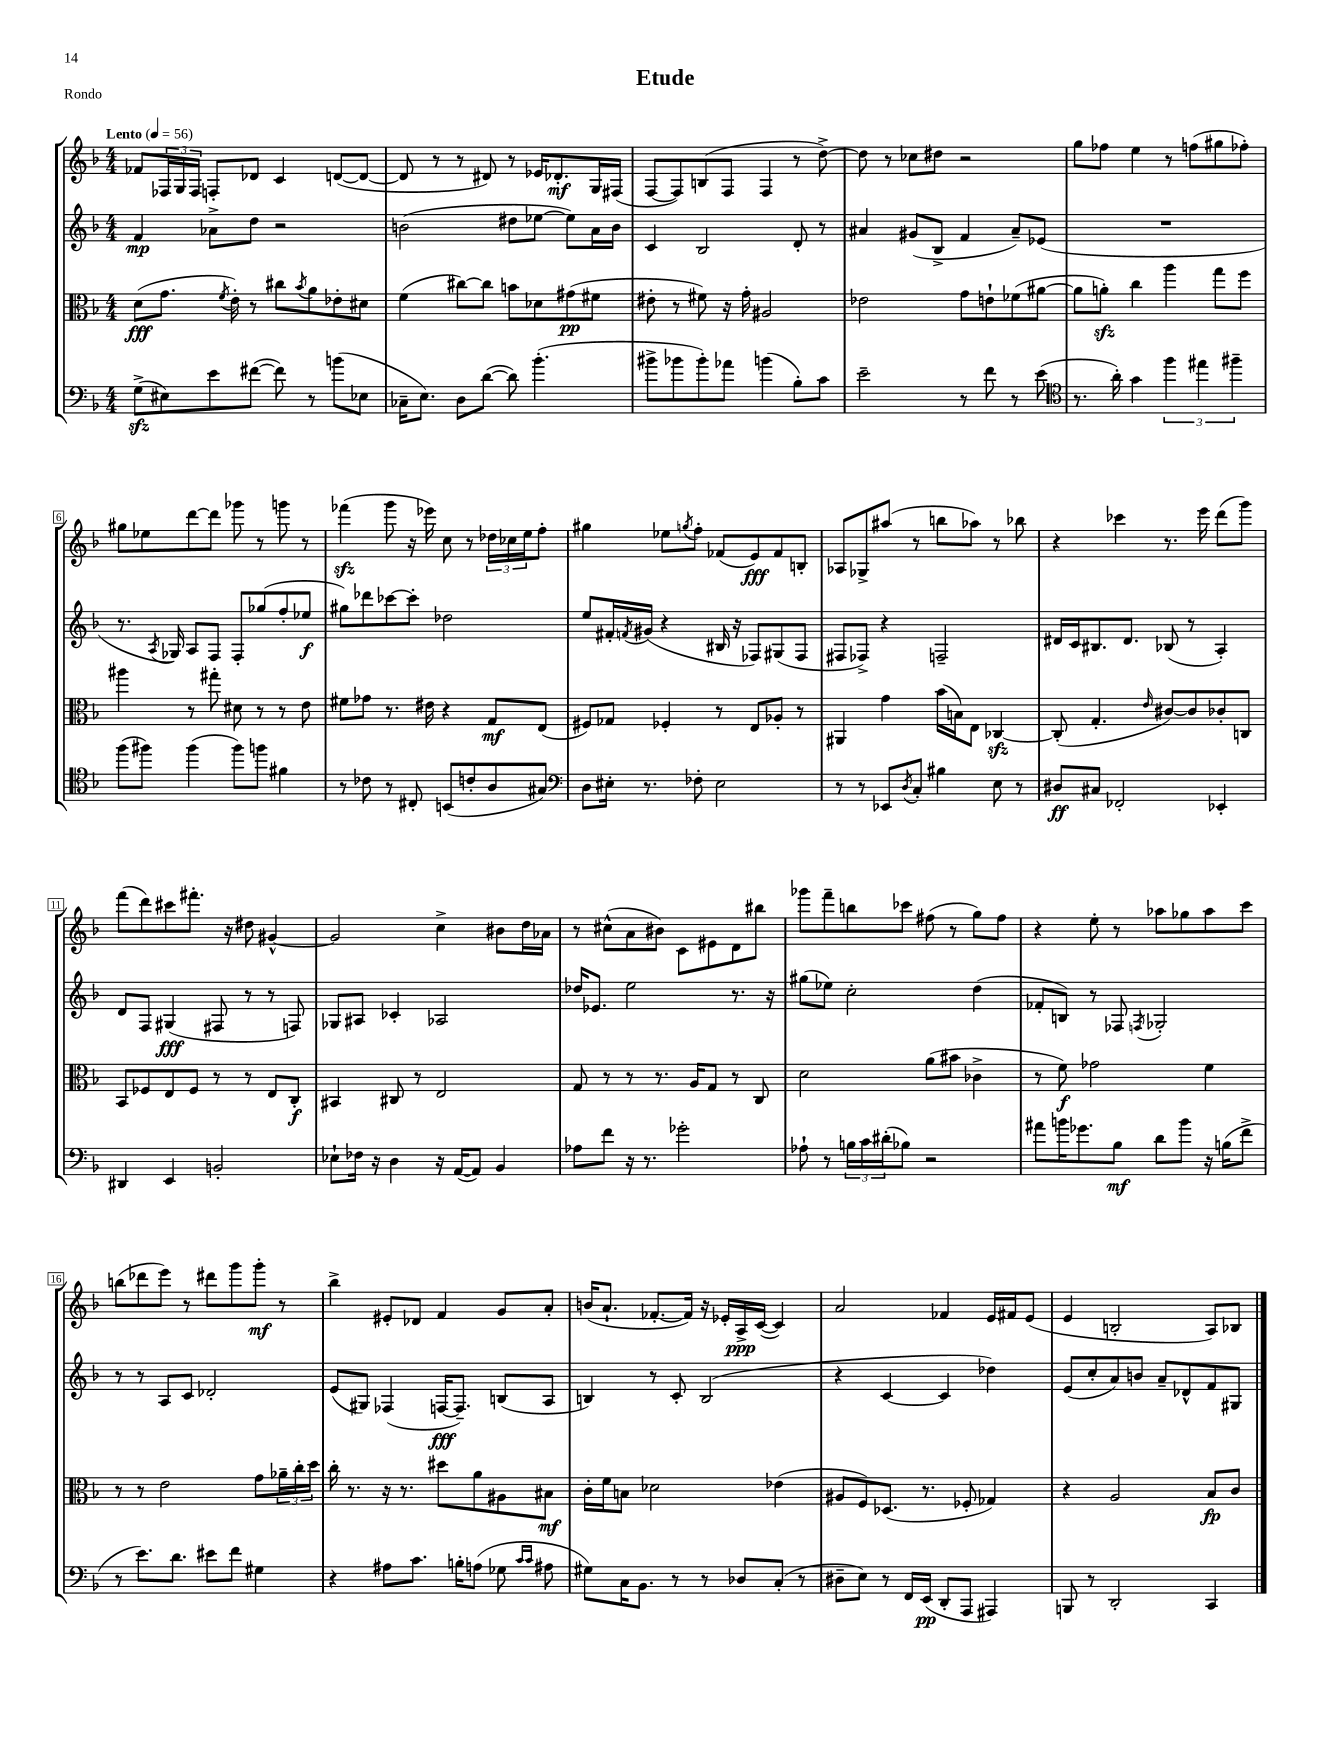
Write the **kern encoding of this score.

**kern	**dynam	**kern	**dynam	**kern	**dynam	**kern	**dynam
*part4	*part4	*part3	*part3	*part2	*part2	*part1	*part1
*staff4	*staff4	*staff3	*staff3	*staff2	*staff2	*staff1	*staff1
*clefF4	*	*clefC3	*	*clefG2	*	*clefG2	*
*k[b-]	*	*k[b-]	*	*k[b-]	*	*k[b-]	*
*M4/4	*	*M4/4	*	*M4/4	*	*M4/4	*
*MM56	*	*MM56	*	*MM56	*	*MM56	*
=1	=1	=1	=1	=1	=1	=1	=1
!	!	!	!	!	!	!LO:TX:a:B:t=Lento	!
(8Gzz^\L	.	(8d\L	fff	4f/	mp	8f-X/L	.
8E#X\)	.	8.g\J	.	.	.	24F-X/L	.
.	.	.	.	.	.	24G/	.
.	.	.	.	.	.	24F-/JJ	.
8e\	.	.	.	8a-X^\L	.	8Fn'/L	.
.	.	8qf/	.	.	.	.	.
.	.	16e'\)	.	.	.	.	.
([8f#X\J	.	8r	.	8dd\J	.	8d-X/J	.
8f#\])	.	8cc#X\L	.	2r	.	4c/	.
.	.	8qb-/	.	.	.	.	.
8r	.	8a\	.	.	.	.	.
(8bn\L	.	8e-X'\	.	.	.	([8dn/L	.
8E-X\J	.	8d#X\J	.	.	.	8d/J_	.
=2	=2	=2	=2	=2	=2	=2	=2
16C-X~\KL	.	(4f\	.	(2bn\	.	8d/]	.
8.E\J)	.	.	.	.	.	.	.
.	.	.	.	.	.	8r	.
8D\L	.	[8cc#X\L)	.	.	.	8r	.
([8d\J	.	8cc#\J]	.	.	.	8d#X/)	.
8d\])	.	8bn\L	.	8dd#X\L	.	8r	.
(4.b-'\	.	8d-X\	.	[8ee-X\J	.	16e-X/KL	.
.	.	.	.	.	.	8.d-X'/	mf
.	.	(8g#X\	pp	8ee-\L])	.	.	.
.	.	8f#X\J	.	16a\L	.	16G/L	.
.	.	.	.	16b\JJ	.	(16F#X/JJ	.
=3	=3	=3	=3	=3	=3	=3	=3
8b#X^\L	.	8e#X'\	.	4c/	.	[8F/L	.
8b-X\	.	8r	.	.	.	8F/])	.
8b-'\)	.	8f#X\)	.	2B-/	.	(8Bn/	.
8a-X\J	.	16r	.	.	.	8F/J	.
.	.	16g'\	.	.	.	.	.
(4bn\	.	2A#X/	.	.	.	4F/	.
8B-'\L)	.	.	.	8d'/	.	8r	.
8c\J	.	.	.	8r	.	[8dd^\)	.
=4	=4	=4	=4	=4	=4	=4	=4
2e~\	.	2e-X\	.	4a#X/	.	8dd\]	.
.	.	.	.	.	.	8r	.
.	.	.	.	(8g#X/L	.	8cc-X\L	.
.	.	.	.	8B-^/J	.	8dd#X\J	.
8r	.	8g\L	.	4f/	.	2r	.
8f\	.	8en`\	.	.	.	.	.
8r	.	(8f-X\	.	8a#~/L)	.	.	.
(8e\	.	[8a#X\J	.	(8e-X/J	.	.	.
=5	=5	=5	=5	=5	=5	=5	=5
*clefC4	*	*	*	*	*	*	*
8.r	.	8a#\L]	.	1r	.	8gg\L	.
.	.	8anzz'\J)	.	.	.	8ff-X\J	.
16a'\)	.	.	.	.	.	.	.
4g\	.	4cc\	.	.	.	4ee\	.
6ff\	.	4aa\	.	.	.	8r	.
.	.	.	.	.	.	(8ffn\L	.
6ee#X\	.	.	.	.	.	.	.
.	.	8gg\L	.	.	.	8gg#X\	.
6ff#X~\	.	.	.	.	.	.	.
.	.	8ff\J	.	.	.	8ff-X'\J)	.
!!LO:LB:g=z
=6	=6	=6	=6	=6	=6	=6	=6
(8ff\L	.	4aa#X\	.	8.r	.	8gg#X\L	.
8ff#X\J)	.	.	.	.	.	8ee-X\	.
.	.	.	.	8qA/	.	.	.
.	.	.	.	16G-X/)	.	.	.
(4ff#\	.	8r	.	8A/L	.	[8ddd\	.
.	.	8gg#X'\	.	8F/J	.	8ddd\J]	.
8ff#\L)	.	8d#X\	.	8F'/L	.	8ggg-X\	.
8ffn\J	.	8r	.	(8gg-X/	.	8r	.
4f#X\	.	8r	.	8ff'/	.	8gggn\	.
.	.	8e\	.	8ee-X/J	f	8r	.
=7	=7	=7	=7	=7	=7	=7	=7
8r	.	8f#X\L	.	8gg#X\L)	.	(4fff-Xzz\	.
8c-X\	.	8g-X\J	.	8ddd-X\	.	.	.
8r	.	8.r	.	[8ccc-X\	.	8ggg\	.
8C#X'/	.	.	.	8ccc-'\J]	.	16r	.
.	.	16e#X\	.	.	.	16eee-X\)	.
(8BBn/L	.	4r	.	2dd-X\	.	8cc\	.
8cn'/	.	.	.	.	.	8r	.
8A/	.	8G/L	mf	.	.	24dd-X\LL	.
.	.	.	.	.	.	24cc-X\	.
.	.	.	.	.	.	24ee\J	.
8G#X/J)	.	(8E/J	.	.	.	8ff'\J	.
=8	=8	=8	=8	=8	=8	=8	=8
*clefF4	*	*	*	*	*	*	*
8D\L	.	8F#X/L)	.	8ee/L	.	4gg#X\	.
16E#X'\Jk	.	8G-X/J	.	16f#X'/L	.	.	.
.	.	.	.	8qfn/	.	.	.
8.r	.	.	.	(16g#X/JJ	.	.	.
.	.	4F-X'/	.	4r	.	8ee-X\L	.
.	.	.	.	.	.	8qggn/	.
8F-X'\	.	.	.	.	.	8ff'\J	.
2E#\	.	8r	.	16B#X/	.	(8f-X/L	.
.	.	.	.	16r	.	.	.
.	.	8E/L	.	8F-X/L)	.	8e/)	fff
.	.	8A-X'/J	.	(8G#X/	.	8f-/	.
.	.	8r	.	8F-/J	.	8Bn'/J	.
=9	=9	=9	=9	=9	=9	=9	=9
8r	.	4AA#X/	.	8F#X/L	.	8A-X/L	.
8r	.	.	.	8F-X^/J)	.	8G-X^/	.
8EE-X/L	.	4g\	.	4r	.	(8aa#X/J	.
8qD/	.	.	.	.	.	.	.
8C'/J	.	.	.	.	.	8r	.
4B#X\	.	(16b-\LL	.	2Fn~/	.	8bbn\L	.
.	.	16Bn\J)	.	.	.	.	.
.	.	8E\J	.	.	.	8aa-X\J)	.
8E\	.	[4C-Xzz/	.	.	.	8r	.
8r	.	.	.	.	.	8bb-X\	.
=10	=10	=10	=10	=10	=10	=10	=10
8D#X/L	ff	(8C-'/]	.	16d#X/LL	.	4r	.
.	.	.	.	16c/J	.	.	.
8C#X/J	.	4.G'/	.	8.B#X/	.	.	.
2FF-X'/	.	.	.	.	.	4ccc-X\	.
.	.	.	.	8.d#/J	.	.	.
.	.	16qqe/	.	.	.	.	.
.	.	[8c#X/L)	.	(8B-X/	.	8.r	.
.	.	8c#/]	.	8r	.	.	.
.	.	.	.	.	.	16eee\	.
4EE-X'/	.	8c-X'/	.	4A'/)	.	(8ddd\L	.
.	.	8Cn/J	.	.	.	8ggg\J)	.
!!LO:LB:g=z
=11	=11	=11	=11	=11	=11	=11	=11
4DD#X/	.	8BB-/L	.	8d/L	.	(8fff\L	.
.	.	8F-X/	.	8F/J	.	8ddd\)	.
4EE/	.	8E/	.	(4G#X/	fff	8ccc#X\	.
.	.	8F-/J	.	.	.	8.fff#X'\J	.
2BBn'/	.	8r	.	8F#X/	.	.	.
.	.	.	.	.	.	16r	.
.	.	8r	.	8r	.	8dd#X\	.
.	.	8E/L	.	8r	.	[4g#X^^/	.
.	.	8C'/J	f	8Fn/)	.	.	.
=12	=12	=12	=12	=12	=12	=12	=12
8E-X`\L	.	4BB#X/	.	8G-X/L	.	2g#/]	.
16F-X\Jk	.	.	.	8A#X/J	.	.	.
16r	.	.	.	.	.	.	.
4D\	.	8C#X/	.	4c-X'/	.	.	.
.	.	8r	.	.	.	.	.
16r	.	2E/	.	2A-X/	.	4cc^\	.
([16AA/KL	.	.	.	.	.	.	.
8AA/J])	.	.	.	.	.	.	.
4BB-/	.	.	.	.	.	8b#X\L	.
.	.	.	.	.	.	16dd\L	.
.	.	.	.	.	.	16a-X\JJ	.
=13	=13	=13	=13	=13	=13	=13	=13
8A-X\L	.	8G/	.	16dd-X/KL	.	8r	.
.	.	.	.	8.e-X/J	.	.	.
8f\J	.	8r	.	.	.	(8cc#X^^\L	.
16r	.	8r	.	2ee\	.	8a\	.
8.r	.	.	.	.	.	.	.
.	.	8.r	.	.	.	8b#X\J)	.
2g-X'\	.	.	.	.	.	8c\L	.
.	.	16A/KL	.	.	.	.	.
.	.	8G/J	.	.	.	8e#X\	.
.	.	8r	.	8.r	.	8d\	.
.	.	8C/	.	.	.	8bb#X\J	.
.	.	.	.	16r	.	.	.
=14	=14	=14	=14	=14	=14	=14	=14
8A-X`\	.	2d\	.	(8gg#X\L	.	8ggg-X\L	.
8r	.	.	.	8ee-X\J)	.	8fff~\	.
24Bn\LL	.	.	.	2cc'\	.	8bbn\	.
24c\	.	.	.	.	.	.	.
(24d#X'\J	.	.	.	.	.	.	.
8B-X\J)	.	.	.	.	.	8ccc-X\J	.
2r	.	(8a\L	.	.	.	(8ff#X\	.
.	.	8b#X\J	.	.	.	8r	.
.	.	4c-X^\	.	(4dd\	.	8gg\L)	.
.	.	.	.	.	.	8ff#\J	.
=15	=15	=15	=15	=15	=15	=15	=15
8a#X\L	.	8r	.	8f-X'/L	.	4r	.
16bn\K	.	8f\)	f	8Bn/J)	.	.	.
8.g-X\	.	.	.	.	.	.	.
.	.	2g-X\	.	8r	.	8ee'\	.
8B-\J	mf	.	.	8F-X/	.	8r	.
.	.	.	.	8qFn/	.	.	.
8d\L	.	.	.	2G-X'/	.	8aa-X\L	.
8b\J	.	.	.	.	.	8gg-X\	.
16r	.	4f\	.	.	.	8aa-\	.
(16Bn\KL	.	.	.	.	.	.	.
8f^\J	.	.	.	.	.	8ccc\J	.
!!LO:LB:g=z
=16	=16	=16	=16	=16	=16	=16	=16
8r	.	8r	.	8r	.	(8bbn\L	.
8.e\L)	.	8r	.	8r	.	8ddd-X\	.
.	.	2e\	.	8A/L	.	8eee\J)	.
8.d\J	.	.	.	.	.	.	.
.	.	.	.	8c/J	.	8r	.
8e#X\L	.	.	.	2d-X'/	.	8ddd#X\L	.
8f\J	.	.	.	.	.	8ggg\	.
4G#X\	.	8g\L	.	.	.	8ggg'\J	mf
.	.	24a-X~\L	.	.	.	8r	.
.	.	24cc'\	.	.	.	.	.
.	.	24dd\JJ	.	.	.	.	.
=17	=17	=17	=17	=17	=17	=17	=17
4r	.	16cc'\	.	(8e/L	.	4bb-^\	.
.	.	8.r	.	.	.	.	.
.	.	.	.	8G#X/J)	.	.	.
8A#X\L	.	16r	.	(4F-X/	.	8e#X'/L	.
.	.	8.r	.	.	.	.	.
8.c\J	.	.	.	.	.	8d-X/J	.
.	.	8dd#X\L	.	[16Fn/KL	fff	4f/	.
16Bn'\KL	.	.	.	8.F~/J])	.	.	.
(8An\J	.	8a\	.	.	.	.	.
8G-X\	.	8A#X\	.	(8Bn/L	.	8g/L	.
16qqc/LL	.	.	.	.	.	.	.
16qqc/JJ	.	.	.	.	.	.	.
8A#X\	.	8B#X\J	mf	8A/J	.	8a'/J	.
=18	=18	=18	=18	=18	=18	=18	=18
8G#X\L)	.	16c'\LL	.	4Bn/)	.	(16bn/KL	.
.	.	16f\J	.	.	.	8.a`/J	.
16C\K	.	8Bn\J	.	.	.	.	.
8.BB-\J	.	.	.	.	.	.	.
.	.	2d-X\	.	8r	.	[8.f-X'/L	.
8r	.	.	.	8c'/	.	.	.
.	.	.	.	.	.	16f-/Jk])	.
8r	.	.	.	(2B/	.	16r	.
.	.	.	.	.	.	16e-X'/LL	.
8D-X/L	.	.	.	.	.	16A^/	ppp
.	.	.	.	.	.	([16c/JJ	.
(8C'/J	.	(4e-X\	.	.	.	4c/])	.
8r	.	.	.	.	.	.	.
=19	=19	=19	=19	=19	=19	=19	=19
8D#X~\L	.	8A#X/L	.	4r	.	2a/	.
8E\J)	.	8F/)	.	.	.	.	.
8r	.	(8.D-X/J	.	[4c/	.	.	.
16FF/LL	.	.	.	.	.	.	.
(16EE/JJ	pp	8.r	.	.	.	.	.
8DD'/L	.	.	.	4c/]	.	4f-X/	.
8AAA/J	.	8F-X'/	.	.	.	.	.
4AAA#X/)	.	4G-X/)	.	4dd-X\)	.	16e/LL	.
.	.	.	.	.	.	16f#X/J	.
.	.	.	.	.	.	(8e/J	.
=20	=20	=20	=20	=20	=20	=20	=20
8BBBn/	.	4r	.	(8e/L	.	4e/	.
8r	.	.	.	8cc'/	.	.	.
2DD'/	.	2A/	.	8a/)	.	2Bn'/	.
.	.	.	.	8bn/J	.	.	.
.	.	.	.	8a~/L	.	.	.
.	.	.	.	8d-X^^/	.	.	.
4CC/	.	8B-/L	fp	8f/	.	8A/L)	.
.	.	8c/J	.	8G#X/J	.	8B-X/J	.
==	==	==	==	==	==	==	==
*-	*-	*-	*-	*-	*-	*-	*-
